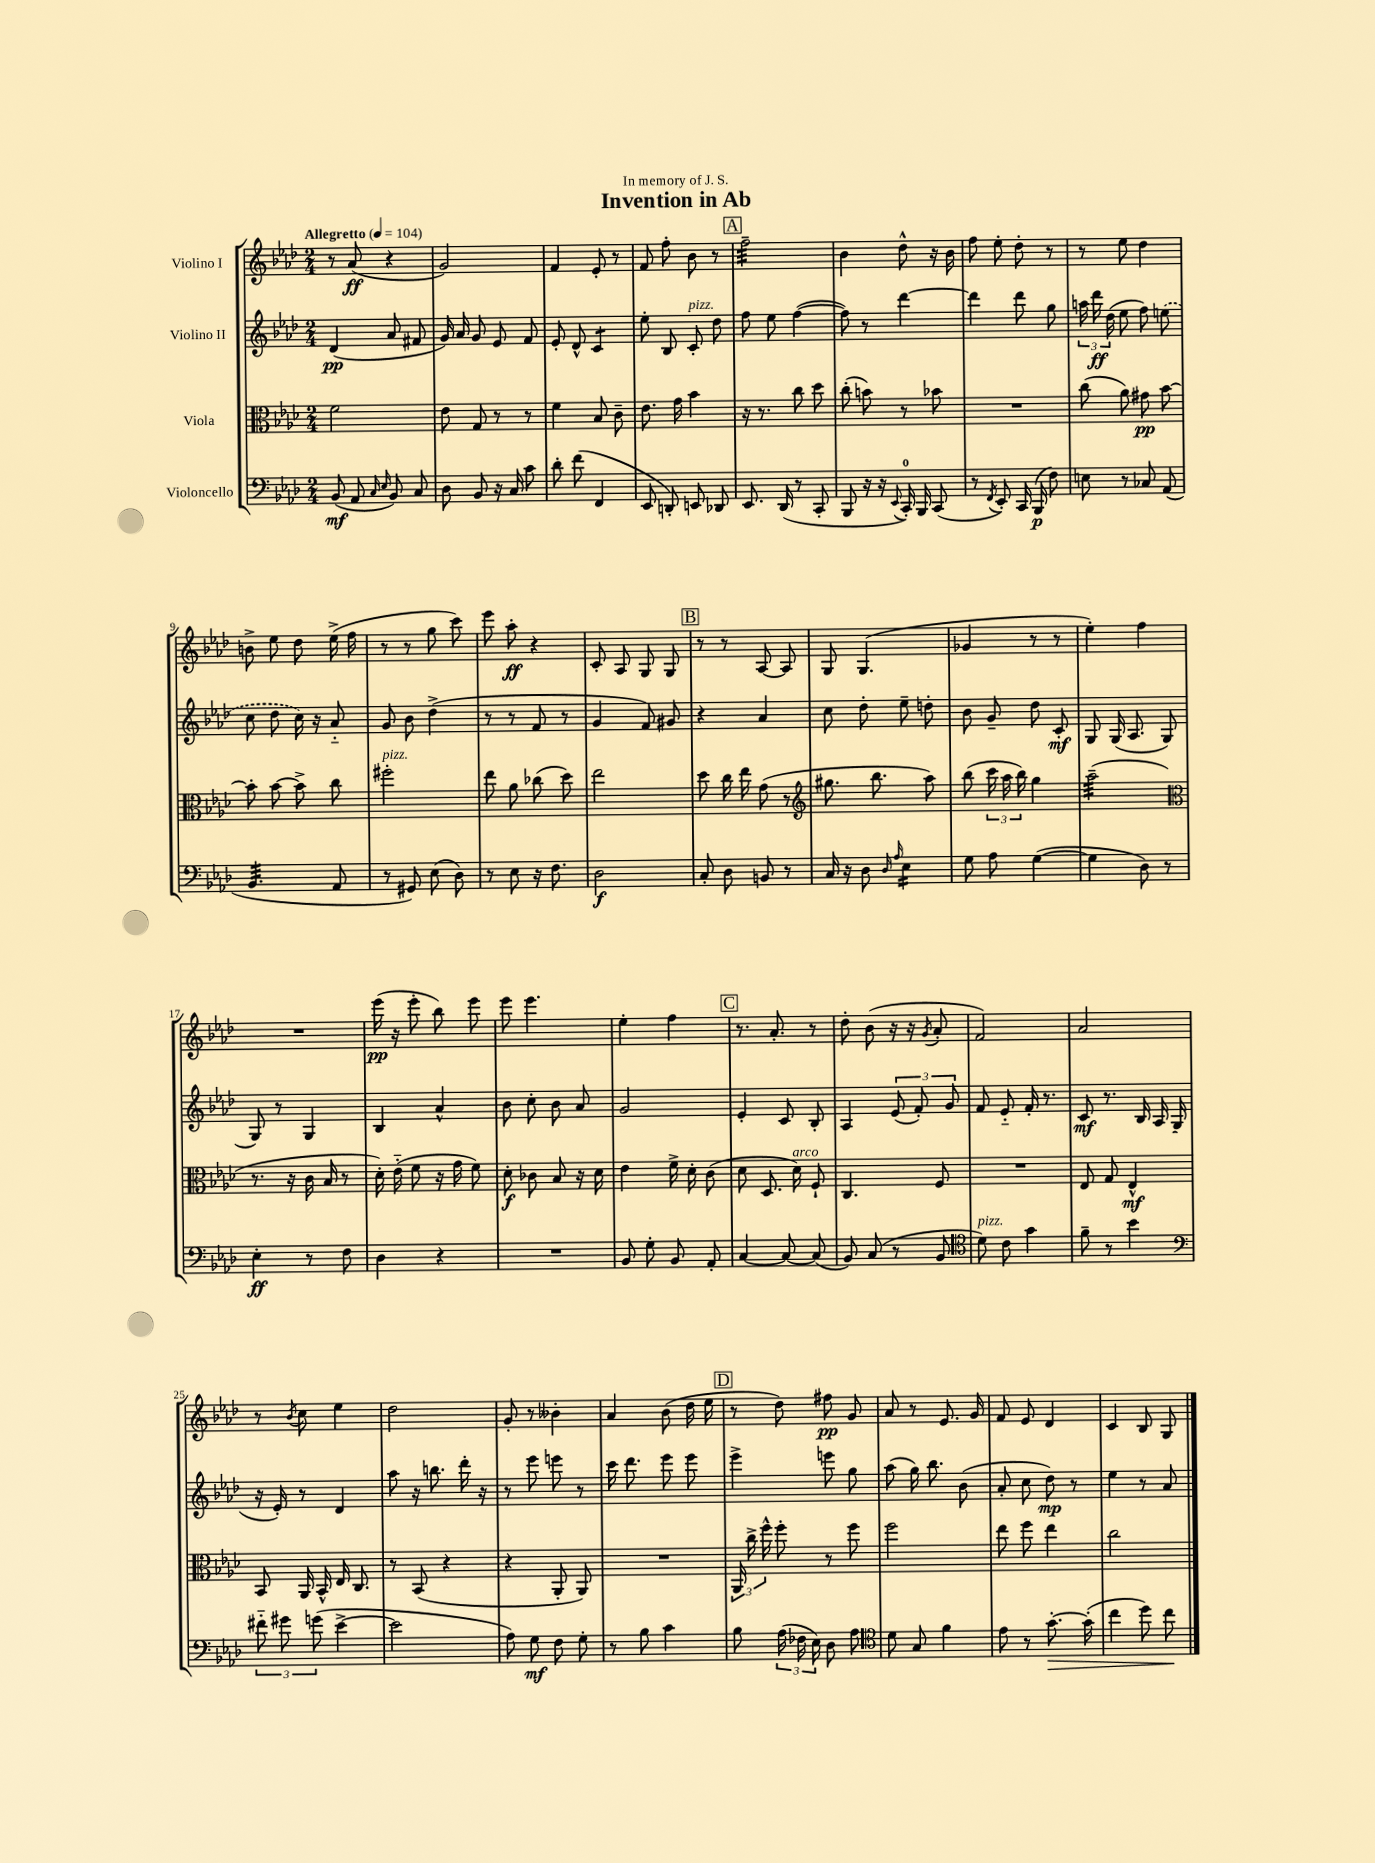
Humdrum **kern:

**kern	**kern	**kern	**kern
*staff4	*staff3	*staff2	*staff1
*clefF4	*clefC3	*clefG2	*clefG2
*k[b-e-a-d-]	*k[b-e-a-d-]	*k[b-e-a-d-]	*k[b-e-a-d-]
*M2/4	*M2/4	*M2/4	*M2/4
*MM104	*MM104	*MM104	*MM104
(8BB-	2f	(4d-	8r
8AA-	.	.	(8a-
16qqC	.	.	.
16qqE-	.	.	.
8BB-)	.	8a-	4r
8C	.	8f#	.
=	=	=	=
8D-	8e-	16g)	2g)
.	.	16a-	.
8BB-	8G	8g	.
16r	8r	8e-	.
16C	.	.	.
8c	8r	8f	.
=	=	=	=
8d-'	4f	8e-'	4f
(8f	.	8d-^^	.
4FF	8B-	4c	8e-'
.	8c~	.	8r
=	=	=	=
8EE-	8.e-	8ee-'	8f
8DD')	.	8B-	8ff'
.	16g	.	.
8EE	4b-	8c'	8b-
8DD-	.	8dd-	8r
=	=	=	=
8.EE-	16r	8ff	2ff~
.	8.r	.	.
.	.	8ee-	.
(16DD-	.	.	.
8r	8cc	([4ff	.
8CC'	8dd-	.	.
=	=	=	=
8BBB-	(8cc'	8ff])	4b-
16r	8b)	8r	.
16r	.	.	.
8qqEE-	.	.	.
16CC')	8r	[4ddd-	8dd-^^
16BBB-	.	.	.
(8CC	8b-	.	16r
.	.	.	16b-
=	=	=	=
8r	2r	4ddd-]	8ff
8qFF	.	.	.
8EE-')	.	.	8ee-'
16CC	.	8ddd-	8dd-'
(16BBB-	.	.	.
8F)	.	8gg	8r
=	=	=	=
8E	(8cc	24aa	8r
.	.	24ddd-	.
.	.	(24dd-	.
8r	8a-)	8ee-	8ee-
8C-	8g#	8ff)	4dd-
(8AA-	[8b-	(8ee	.
=	=	=	=
4.BB-	8b-']	8cc	8b^
.	[8b-	8dd-	8ee-
.	8b-^]	16cc)	8dd-
.	.	16r	.
8AA-	8cc	8a-'~	(16ee-^
.	.	.	16ff
=	=	=	=
8r	2ff#'	8g	8r
8GG#)	.	8b-	8r
(8E-	.	(4dd-^	8gg
8D-)	.	.	8ccc)
=	=	=	=
8r	8ee-	8r	8eee-
8E-	8a-	8r	8aa-'
16r	(8cc-	8f	4r
8.F	.	.	.
.	8dd-)	8r	.
=	=	=	=
2D-	2ee-	4g	8c'
.	.	.	8A-
.	.	8f)	8G
.	.	8g#	8G
=	=	=	=
8C'	8dd-	4r	8r
8D-	16cc	.	8r
.	16ee-	.	.
8BB	(8g	4a-	[8A-
8r	8r	.	8A-]
=	=	=	=
*	*clefG2	*	*
16C	8.gg#	8cc	8G
16r	.	.	.
8D-	.	8dd-'	(4.G
.	8.bb-	.	.
16qqD-	.	.	.
16qqA-	.	.	.
4E-	.	8ee-~	.
.	8aa-)	8dd'	.
=	=	=	=
8G	(8bb-	8b-	4g-
8A-	24ccc	8g~	.
.	24aa-	.	.
.	24bb-)	.	.
([4G	4gg	8dd-	8r
.	.	8c'	8r
=	=	=	=
4G]	(2aa-~	8G	4ee-')
.	.	(16G	.
.	.	8.A-	.
8D-)	.	.	4ff
8r	.	8G	.
=	=	=	=
*	*clefC3	*	*
4E-'	8.r	8G)	2r
.	.	8r	.
.	16r	.	.
8r	16c	4G	.
.	16B-	.	.
8F	8r	.	.
=	=	=	=
4D-	16d-')	4B-	(16eee-
.	(16e-'~	.	16r
.	8f	.	8eee-'
4r	16r	4a-^^	8bb-)
.	16g	.	.
.	8f)	.	8eee-
=	=	=	=
2r	8d-'	8b-	8eee-
.	8c-	8cc'	4.eee-
.	8B-	8b-	.
.	16r	8a-	.
.	16d-	.	.
=	=	=	=
8BB-	4e-	2g	4ee-'
8G'	.	.	.
8BB-	16f^	.	4ff
.	16d-'	.	.
8AA-'	(8c	.	.
=	=	=	=
[4C	8d-	4e-'	8.r
.	8.D-	.	.
.	.	.	8.a-'
8C_	.	8c	.
.	16d-)	.	.
(8C]	8F`	8B-'	8r
=	=	=	=
8BB-)	4.C	4A-	8dd-'
(8C	.	.	(8b-
8r	.	(12e-	16r
.	.	.	16r
.	.	12f')	.
.	.	.	8qg
8BB-	8F	.	8a-'
.	.	12g	.
=	=	=	=
*clefC4	*	*	*
8d-)	2r	8f	2f)
8c	.	8e-'~	.
4g	.	16f'	.
.	.	8.r	.
=	=	=	=
8f~	8E-	8c	2a-
8r	8G	8.r	.
4b-	4E-^^	.	.
.	.	16B-	.
.	.	16A-	.
.	.	(16G	.
=	=	=	=
*clefF4	*	*	*
12f#'~	8BB-	16r	8r
.	.	16e-')	.
12g#	.	.	.
.	.	.	8qb-
.	16AA-	8r	8cc
(12g	.	.	.
.	16BB-^^	.	.
[4e-^	16E-	4d-	4ee-
.	8.C	.	.
=	=	=	=
2e-]	8r	8aa-	2dd-
.	(8BB-	16r	.
.	.	8.bb	.
.	4r	.	.
.	.	16ddd-'	.
.	.	16r	.
=	=	=	=
8A-)	4r	8r	8g'
8G	.	8eee-	8r
8F	8AA-'	8eee	4b--'
8G'	8AA-)	8r	.
=	=	=	=
8r	2r	16ccc	4a-
.	.	8.ddd-	.
8B-	.	.	.
4c	.	8eee-	(8b-
.	.	8eee-	16dd-
.	.	.	16ee-
=	=	=	=
8B-	24AA-	4eee-^	8r
.	24cc^	.	.
.	24ff^^	.	.
(24A-	8ff'	.	8dd-)
24F-	.	.	.
24E-)	.	.	.
8D-	8r	8eee	8ff#
8A-	8ff	8gg	8g
=	=	=	=
*clefC4	*	*	*
8d-	2ff	(8aa-	8a-
8G	.	16gg)	8r
.	.	8.bb-	.
4f	.	.	8.e-
.	.	(8b-	.
.	.	.	16g
=	=	=	=
8e-	8ee-	8a-'	8f
8r	8ff	8cc	8e-
[8.g'	4ee-	8dd-)	4d-
.	.	8r	.
(16g']	.	.	.
=	=	=	=
4cc	2cc	4ee-	4c
8dd-)	.	8r	8B-
8cc	.	8a-	8G
==	==	==	==
*-	*-	*-	*-
